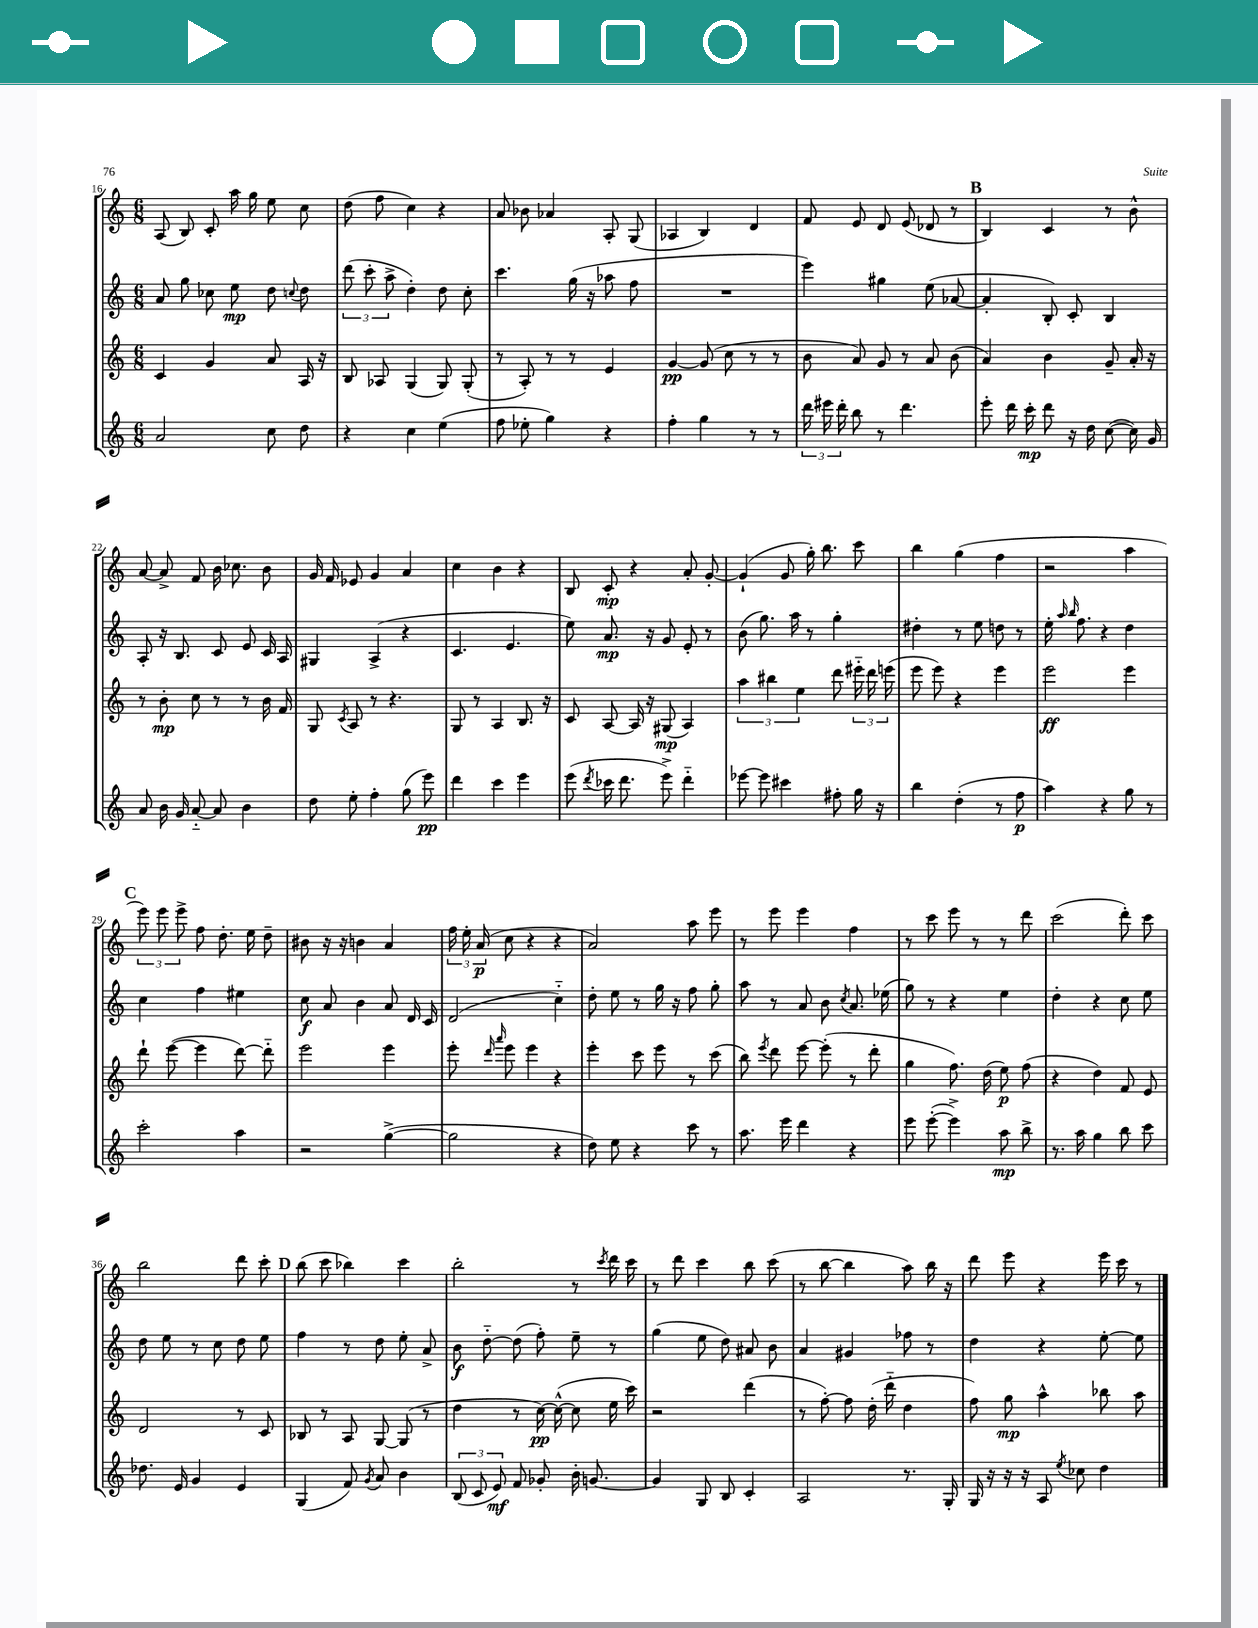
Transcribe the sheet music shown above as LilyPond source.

<<
\new StaffGroup <<
\new Staff = "s0" {
    \clef treble \key c \major \numericTimeSignature \time 6/8
    \autoBeamOff a8( b8) c'8-. a''16 g''16 e''8 c''8 |
    d''8( f''8 c''4) r4 |
    a'8 bes'8 aes'4 a8-. g8( |
    aes4 b4) d'4 |
    f'8 e'8 d'8 e'8( des'8 r8 |
    \mark \markup { \bold "B" } b4) c'4 r8 b'8-^ |
    a'8~ a'8-> f'8 b'16 ces''8. b'8 |
    g'16 f'16 ees'8 g'4 a'4 |
    c''4 b'4 r4 |
    b8 c'8-.\mp r4 a'8-. g'8~-. |
    g'4-!( g'8 g''16-.) b''8. c'''8 |
    b''4 g''4( f''4 |
    r2 a''4 |
    \mark \markup { \bold "C" } \tuplet 3/2 { e'''8) e'''8 e'''8-> } f''8 d''8.-. e''16 d''8-- |
    bis'8 r16 r16 b'4 a'4 |
    \tuplet 3/2 { f''16 e''16-. a'16\p( } c''8 r4 r4 |
    a'2) a''8 e'''8 |
    r8 e'''8 e'''4 f''4 |
    r8 c'''8 e'''8 r8 r8 d'''8 |
    c'''2( d'''8-.) c'''8 |
    b''2 d'''8 c'''8-. |
    \mark \markup { \bold "D" } b''8( c'''8 bes''4) c'''4 |
    b''2-. r8 \acciaccatura { c'''8 } d'''16 c'''16 |
    r8 d'''8 c'''4 b''8 c'''8( |
    r8 b''8~ b''4 a''8) b''16 r16 |
    d'''8 e'''8 r4 e'''16 c'''16 r8 \bar "|." |
}
\new Staff = "s1" {
    \clef treble \key c \major \numericTimeSignature \time 6/8
    \autoBeamOff a'8 g''8 ces''8 e''8\mp d''8 \appoggiatura { c''8 } d''8 |
    \tuplet 3/2 { d'''8( c'''8-. a''8-> } d''4-.) d''8 c''8-. |
    c'''4. g''16( r16 aes''8 f''8 |
    R2. |
    e'''4) gis''4 e''8( aes'8~ |
    \mark \markup { \bold "B" } aes'4-. b8-.) c'8-. b4 |
    a8-. r16 b8. c'8 e'8 c'16 a16 |
    gis4 a4->( r4 |
    c'4. e'4. |
    e''8) a'8.\mp r16 g'8 e'8-. r8 |
    b'8( g''8.) a''16 r8 g''4-. |
    dis''4-. r8 e''8 d''8 r8 |
    e''16-. \grace { a''16 b''16 } f''8. r4 d''4 |
    \mark \markup { \bold "C" } c''4 f''4 eis''4 |
    c''8\f a'8 b'4 a'8 d'16 c'16 |
    d'2( c''4-_) |
    d''8-. e''8 r8 g''16 r16 f''8 g''8-. |
    a''8 r8 a'8 b'8 \acciaccatura { c''8 } a'8. ees''16( |
    g''8) r8 r4 e''4 |
    d''4-. r4 c''8 e''8 |
    d''8 e''8 r8 c''8 d''8 e''8 |
    \mark \markup { \bold "D" } f''4 r8 d''8 e''8-. a'8-> |
    b'8\f d''8~-_ d''8( f''8-.) e''8-- r8 |
    g''4( e''8 d''8) ais'8 b'8 |
    a'4 gis'4 fes''8 r8 |
    d''4 r4 e''8~-. e''8 \bar "|." |
}
\new Staff = "s2" {
    \clef treble \key c \major \numericTimeSignature \time 6/8
    \autoBeamOff c'4 g'4 a'8 a16 r16 |
    b8 aes8 g4( g8) g8-.( |
    r8 a8-.) r8 r8 e'4 |
    g'4~\pp g'8( c''8 r8 r8 |
    b'8 a'8) g'8 r8 a'8 b'8( |
    \mark \markup { \bold "B" } a'4) b'4 g'8-- a'16-. r16 |
    r8 b'8-.\mp c''8 r8 r8 b'16 f'16 |
    g8 \acciaccatura { c'8 } a8 r8 r4. |
    g8 r8 a4 b8. r16 |
    c'8 a8~ a16 r16 gis8\mp( a4) |
    \tuplet 3/2 { a''4 bis''4 e''4 } d'''8 \tuplet 3/2 { eis'''16-_ d'''16 e'''16( } |
    e'''8 e'''8) r4 e'''4 |
    e'''2\ff e'''4 |
    \mark \markup { \bold "C" } d'''8-! e'''8~( e'''4 d'''8~) d'''8-_ |
    e'''2 e'''4 |
    e'''8-. \grace { d'''16 a'''16 } e'''8 e'''4 r4 |
    e'''4-. c'''8 e'''8 r8 c'''8( |
    b''8) \acciaccatura { e'''8 } d'''8 e'''8~ e'''8-.( r8 d'''8-. |
    g''4 f''8.) d''16( e''8\p) f''8( |
    r4 d''4) f'8 e'8 |
    d'2 r8 c'8 |
    \mark \markup { \bold "D" } bes8 r8 a8 g8~ g8( r8 |
    d''4 r8 c''16~\pp) c''16~-^( c''8 e''16 c'''16) |
    r2 d'''4( |
    r8 f''8~-.) f''8 d''16-.( d'''16-_ d''4 |
    f''8) g''8\mp a''4-^ bes''8 a''8 \bar "|." |
}
\new Staff = "s3" {
    \clef treble \key c \major \numericTimeSignature \time 6/8
    \autoBeamOff a'2 c''8 d''8 |
    r4 c''4 e''4( |
    f''8 ees''8-. g''4) r4 |
    f''4-. g''4 r8 r8 |
    \tuplet 3/2 { d'''16 eis'''16 d'''16-. } b''8 r8 d'''4. |
    \mark \markup { \bold "B" } e'''8-. d'''16 c'''16-.\mp d'''8 r16 d''16 c''8~( c''16) g'16 |
    a'8 b'16 g'16 a'8~-_ a'8 b'4 |
    d''8 e''8-. f''4-. g''8( e'''8\pp) |
    d'''4 c'''4 e'''4 |
    e'''8( \acciaccatura { d'''8 } ces'''16 d'''8. e'''8->) d'''4-_ |
    ees'''8~ ees'''8 cis'''4 fis''8-. g''16 r16 |
    b''4 d''4-.( r8 f''8\p |
    a''4) r4 g''8 r8 |
    \mark \markup { \bold "C" } c'''2-. a''4 |
    r2 g''4~->( |
    g''2 r4 |
    d''8) e''8 r4 c'''8 r8 |
    a''8. e'''16 d'''4 r4 |
    e'''8 e'''8~-.( e'''4->) a''8\mp b''8-> |
    r8. a''16 g''4 b''8 c'''8 |
    des''8. e'16 g'4 e'4 |
    \mark \markup { \bold "D" } g4( f'8) \acciaccatura { g'8 } a'8 b'4 |
    \tuplet 3/2 { b8( c'8 e'8\mf) } f'8 ges'8-. b'16-. g'8.~ |
    g'4 g8 b8 c'4-. |
    a2 r8. g16-. |
    g16 r16 r16 r16 a8 \acciaccatura { e''8 } ces''8 d''4 \bar "|." |
}
>>
>>
\layout { \context { \Score currentBarNumber = #16 } }
